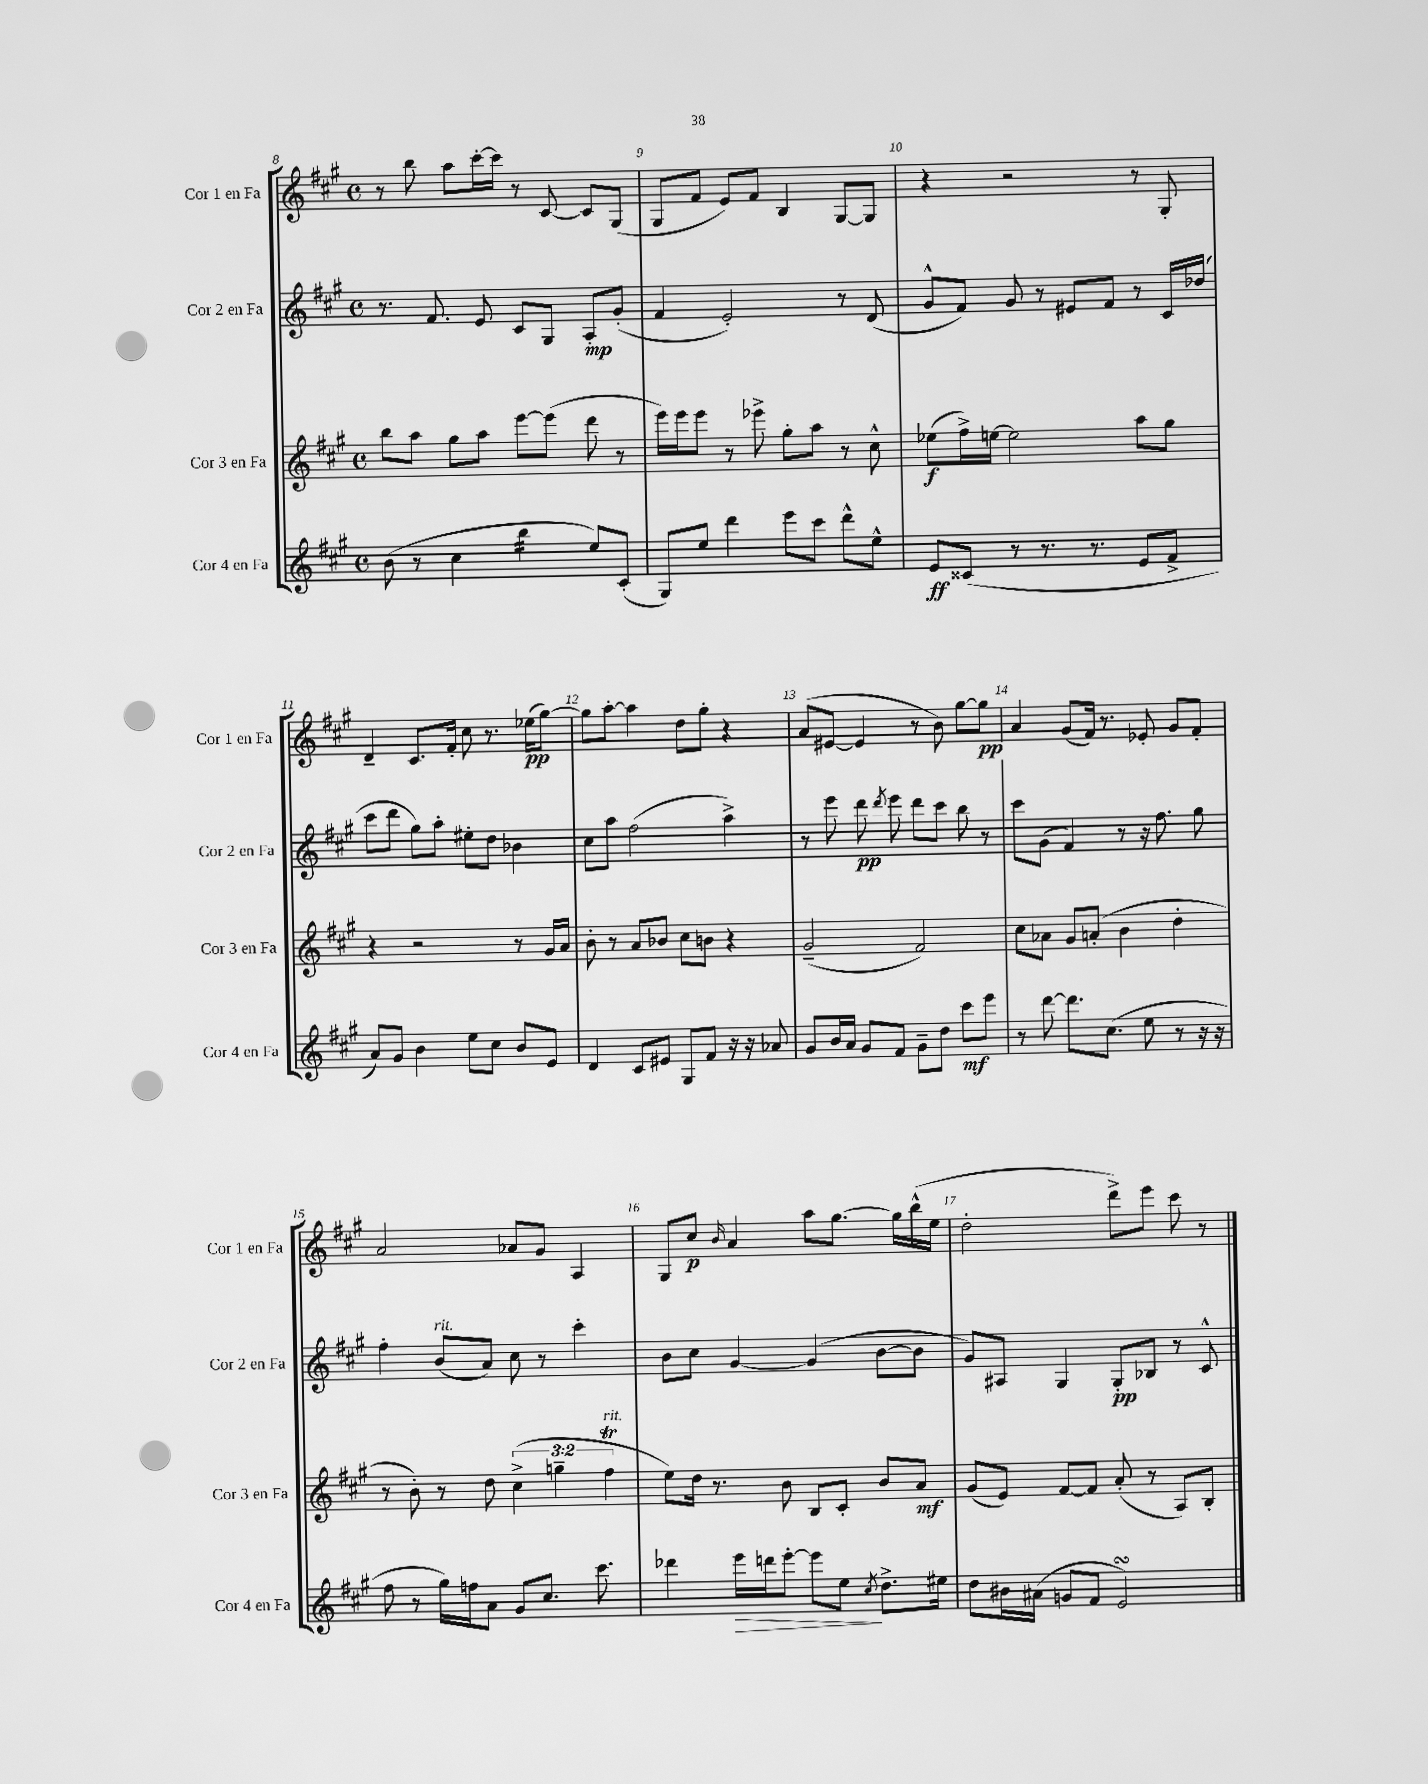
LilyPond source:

<<
\new StaffGroup <<
\new Staff = "s0" \with { instrumentName = "Cor 1 en Fa" shortInstrumentName = "Cor 1 en Fa" } {
    \clef treble \key a \major \defaultTimeSignature \time 4/4
    \autoBeamOff r8 b''8 a''8[ cis'''16~-. cis'''16] r8 cis'8~ cis'8[ gis8]( |
    gis8[ fis'8] e'8[) fis'8] b4 gis8[~ gis8] |
    r4 r2 r8 gis8-. |
    d'4-- cis'8.[ fis'16]-. cis''8 r8. ees''16[\pp( gis''8]~) |
    gis''8[ a''8]~-. a''4 d''8[ gis''8]-. r4 |
    a'8[( eis'8]~ eis'4 r8 b'8) gis''8[~ gis''8]\pp |
    a'4 gis'8[( fis'16]) r8. ees'8-. gis'8[ fis'8]-. |
    a'2 aes'8[ gis'8] a4 |
    gis8[ cis''8]\p \grace { b'16 } a'4 a''8[ gis''8.]~ gis''16[ b''16-^( e''16] |
    d''2-. d'''8[->) e'''8] cis'''8 r8 \bar "|." |
}
\new Staff = "s1" \with { instrumentName = "Cor 2 en Fa" shortInstrumentName = "Cor 2 en Fa" } {
    \clef treble \key a \major \defaultTimeSignature \time 4/4
    \autoBeamOff r8. fis'8. e'8 cis'8[ gis8] a8[-.\mp gis'8]-.( |
    fis'4 e'2-.) r8 d'8( |
    gis'8[-^ fis'8]) gis'8 r8 eis'8[ fis'8] r8 cis'16[ des''16]( |
    cis'''8[ d'''8] gis''8[) a''8]-. eis''8[-. d''8] bes'4 |
    cis''8[ a''8] fis''2( a''4->) |
    r8 e'''8 d'''8\pp \acciaccatura { d'''8 } e'''8 d'''8[ cis'''8] b''8 r8 |
    cis'''8[ gis'8]( fis'4) r8 r16 fis''8. gis''8 |
    fis''4-. b'8[^\markup { \italic "rit." }( a'8]) cis''8 r8 cis'''4-. |
    b'8[ cis''8] gis'4~ gis'4( b'8[~ b'8] |
    gis'8[) ais8] gis4 gis8[-.\pp bes8] r8 cis'8-^ \bar "|." |
}
\new Staff = "s2" \with { instrumentName = "Cor 3 en Fa" shortInstrumentName = "Cor 3 en Fa" } {
    \clef treble \key a \major \defaultTimeSignature \time 4/4 \override Staff.TupletNumber.text = #tuplet-number::calc-fraction-text
    \autoBeamOff b''8[ a''8] gis''8[ a''8] e'''8[~ e'''8]( d'''8 r8 |
    e'''16[) e'''16 e'''8] r8 ees'''8-> gis''8[-. a''8] r8 cis''8-^ |
    ees''8[\f( fis''16->) e''16]~ e''2 a''8[ gis''8] |
    r4 r2 r8 gis'16[ a'16] |
    b'8-. r8 a'8[ bes'8] cis''8[ b'8] r4 |
    gis'2--( fis'2) |
    cis''8[ aes'8] gis'8[ a'8]-.( b'4 d''4-. |
    r8 b'8-.) r8 d''8 \tuplet 3/2 { cis''4->( g''4-- fis''4\trill^\markup { \italic "rit." } } |
    e''8[) d''16] r8. b'8 b8[ cis'8]-. b'8[ a'8]\mf |
    gis'8[( e'8]) fis'8[~ fis'8] a'8-.( r8 a8[) b8]-. \bar "|." |
}
\new Staff = "s3" \with { instrumentName = "Cor 4 en Fa" shortInstrumentName = "Cor 4 en Fa" } {
    \clef treble \key a \major \defaultTimeSignature \time 4/4
    \autoBeamOff b'8( r8 cis''4 b''4:16 e''8[) cis'8]-.( |
    gis8[) e''8] d'''4 e'''8[ cis'''8] d'''8[-^ e''8]-^ |
    e'8[\ff cisis'8]( r8 r8. r8. e'8[ fis'8]-> |
    a'8[) gis'8] b'4 e''8[ cis''8] b'8[ e'8] |
    d'4 cis'8[ eis'8] gis8[ fis'8] r16 r16 aes'8 |
    gis'8[ b'16 a'16] gis'8[ fis'8] gis'8[-- d''8] cis'''8[\mf e'''8] |
    r8 d'''8~ d'''8.[ cis''8.]( e''8 r8 r16 r16 |
    fis''8 r8 gis''16[) f''16 a'8] gis'8[ cis''8.] cis'''8. |
    des'''4 e'''16[\> d'''16 e'''8]~-. e'''8[ e''8]\! \acciaccatura { cis''8 } d''8.[-> eis''16] |
    d''8[ bis'16 ais'16]( g'8[ fis'8] e'2\turn) \bar "|." |
}
>>
>>
\layout { \context { \Score currentBarNumber = #8 \override BarNumber.break-visibility = ##(#f #t #t) barNumberVisibility = #all-bar-numbers-visible } }
